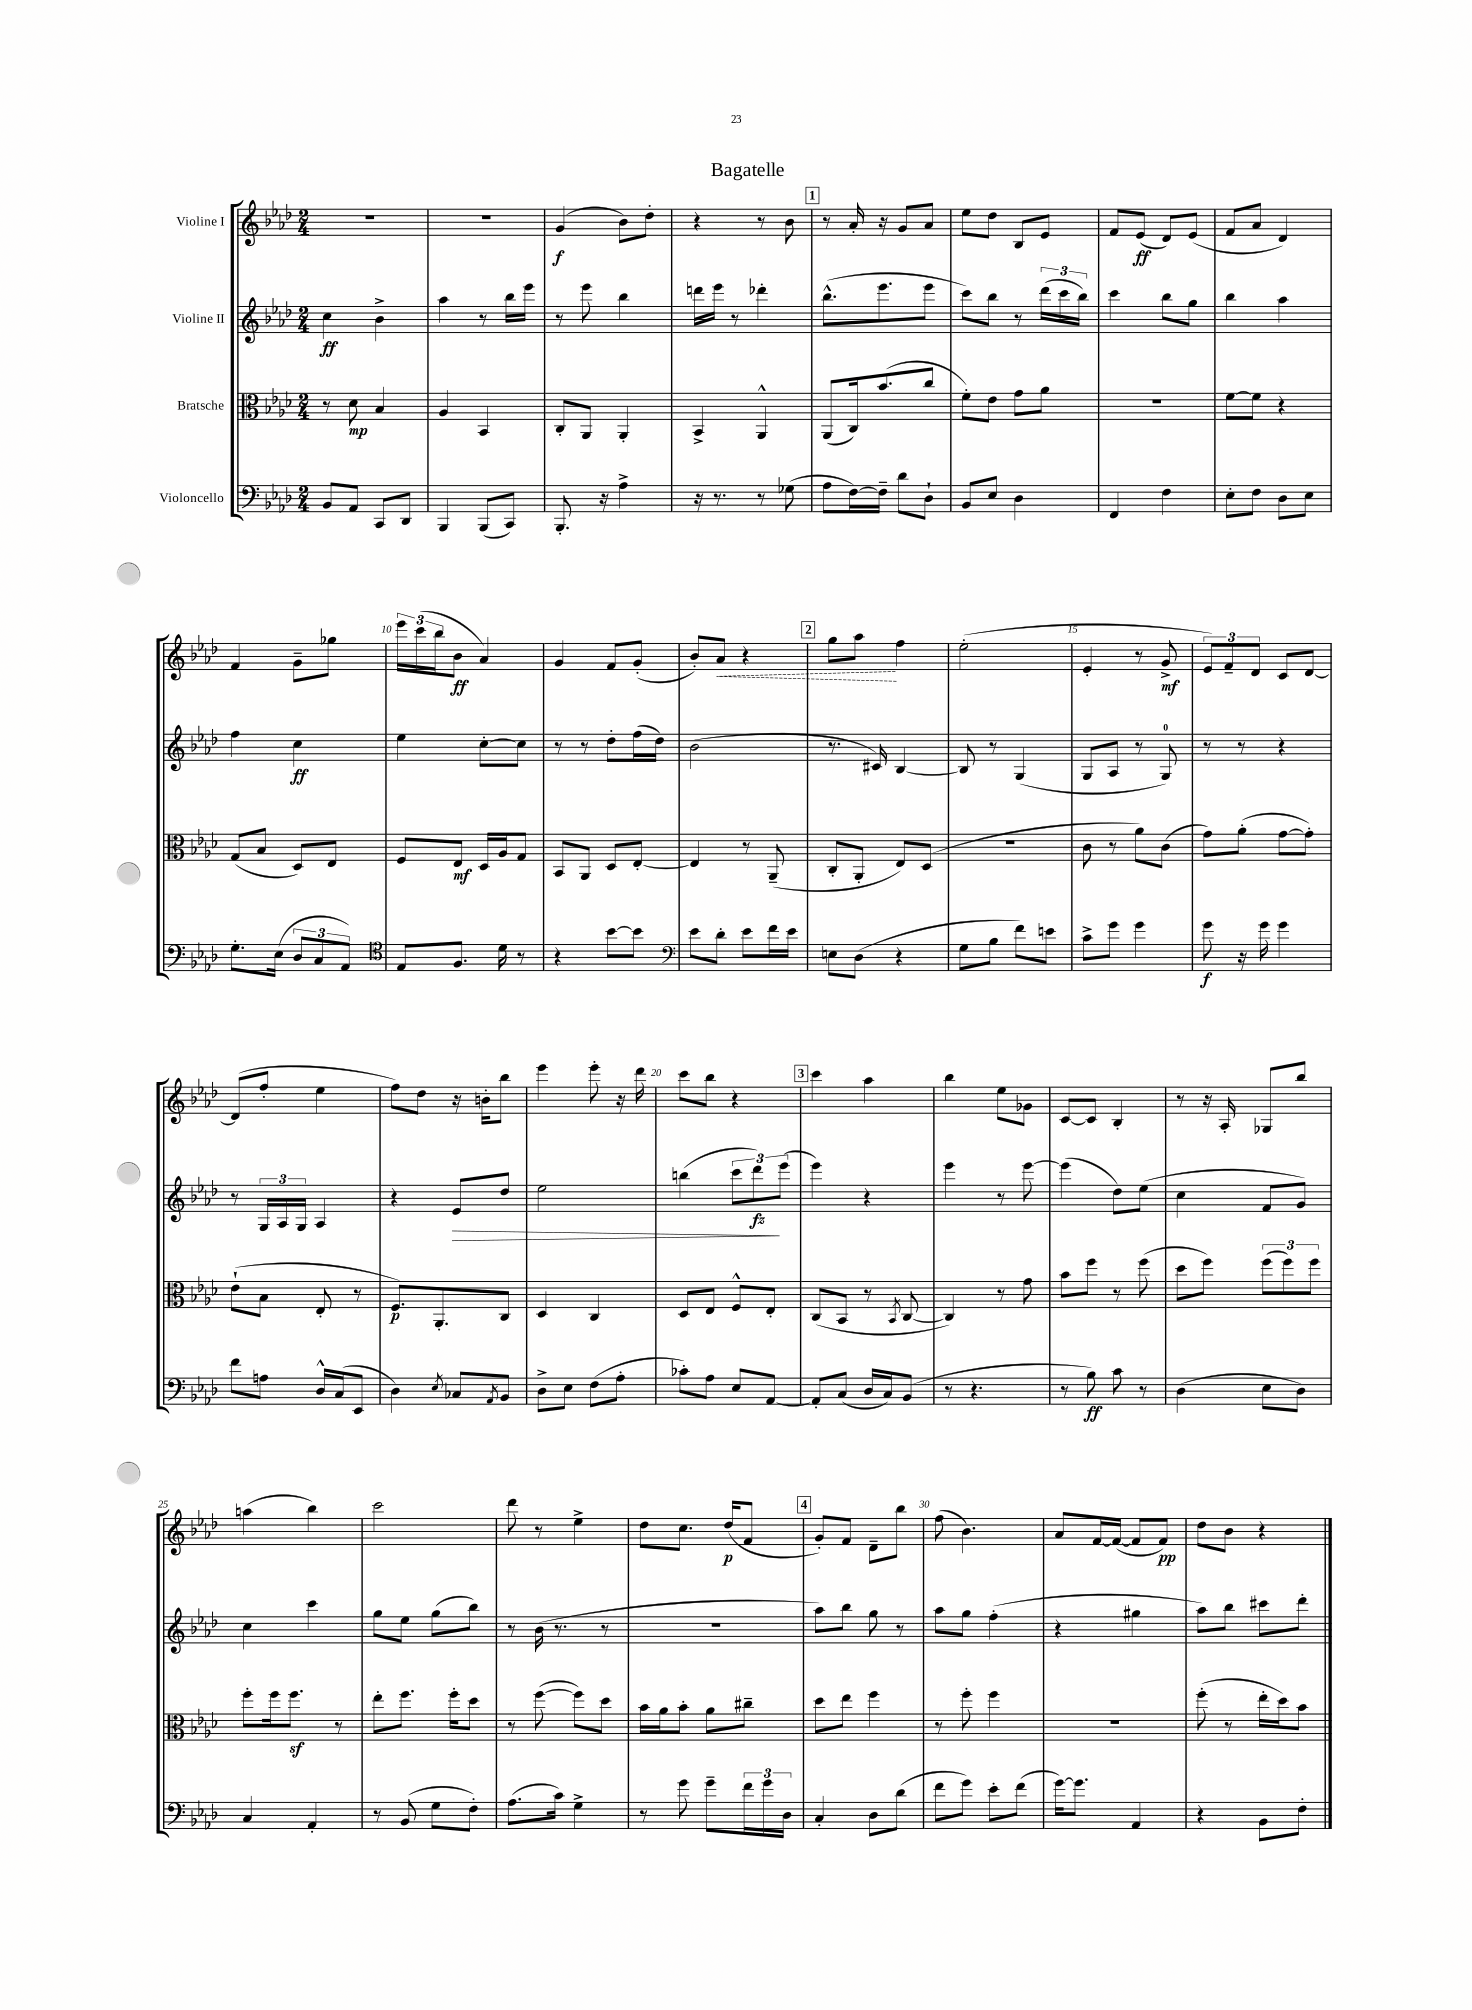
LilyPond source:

\header { title = "Bagatelle" }
<<
\new StaffGroup <<
\new Staff = "s0" \with { instrumentName = "Violine I" } {
    \clef treble \key aes \major \numericTimeSignature \time 2/4
    r2 |
    R2 |
    g'4\f( bes'8) des''8-. |
    r4 r8 bes'8 |
    \mark \markup { \box "1" } r8 aes'16-. r16 g'8 aes'8 |
    ees''8 des''8 bes8 ees'8 |
    f'8 ees'8\ff( des'8) ees'8( |
    f'8 aes'8 des'4) |
    f'4 g'8-- ges''8 |
    \tuplet 3/2 { ees'''16 c'''16( bes''16 } bes'8\ff aes'4) |
    g'4 f'8 g'8-.( |
    bes'8-.) \once \override Hairpin.style = #'dashed-line aes'8\< r4 |
    \mark \markup { \box "2" } g''8 aes''8\! f''4 |
    ees''2-.( |
    ees'4-. r8 g'8->\mf |
    \tuplet 3/2 { ees'8) f'8-- des'8 } c'8 des'8~ |
    des'8( f''8-. ees''4 |
    f''8) des''8 r16 b'16-. bes''8 |
    ees'''4 ees'''8-. r16 des'''16 |
    c'''8 bes''8 r4 |
    \mark \markup { \box "3" } c'''4 aes''4 |
    bes''4 ees''8 ges'8 |
    c'8~ c'8 bes4-. |
    r8 r16 aes16-. ges8 bes''8 |
    a''4( bes''4) |
    c'''2 |
    des'''8 r8 ees''4-> |
    des''8 c''8. des''16\p( f'8 |
    \mark \markup { \box "4" } g'8-.) f'8 des'8-- bes''8 |
    f''8( bes'4.) |
    aes'8 f'16~ f'16~( f'8 f'8\pp) |
    des''8 bes'8 r4 \bar "|." |
}
\new Staff = "s1" \with { instrumentName = "Violine II" } {
    \clef treble \key aes \major \numericTimeSignature \time 2/4
    c''4\ff bes'4-> |
    aes''4 r8 bes''16 ees'''16 |
    r8 ees'''8 bes''4 |
    d'''16 ees'''16 r8 des'''4-. |
    \mark \markup { \box "1" } bes''8.-^( ees'''8. ees'''8 |
    c'''8) bes''8 r8 \tuplet 3/2 { des'''16( c'''16 bes''16) } |
    c'''4 bes''8 g''8 |
    bes''4 aes''4 |
    f''4 c''4\ff |
    ees''4 c''8~-. c''8 |
    r8 r8 des''8-. f''16( des''16) |
    bes'2( |
    \mark \markup { \box "2" } r8. cis'16) bes4~ |
    bes8 r8 g4( |
    g8 aes8 r8 g8-0) |
    r8 r8 r4 |
    r8 \tuplet 3/2 { g16 aes16 g16 } aes4 |
    r4 ees'8\> des''8 |
    ees''2 |
    b''4( \tuplet 3/2 { c'''8 des'''8\fz\!) ees'''8( } |
    \mark \markup { \box "3" } ees'''4) r4 |
    ees'''4 r8 ees'''8~ |
    ees'''4( des''8) ees''8( |
    c''4 f'8 g'8) |
    c''4 c'''4 |
    g''8 ees''8 g''8( bes''8) |
    r8 bes'16( r8. r8 |
    R2 |
    \mark \markup { \box "4" } aes''8) bes''8 g''8 r8 |
    aes''8 g''8 f''4-.( |
    r4 gis''4 |
    aes''8) bes''8 cis'''8 des'''8-. \bar "|." |
}
\new Staff = "s2" \with { instrumentName = "Bratsche" } {
    \clef alto \key aes \major \numericTimeSignature \time 2/4
    r8 des'8\mp bes4 |
    aes4 bes,4 |
    c8-. aes,8 aes,4-. |
    bes,4-> aes,4-^ |
    \mark \markup { \box "1" } aes,8( c16) bes'8.( c''8 |
    f'8-.) ees'8 g'8 aes'8 |
    r2 |
    f'8~ f'8 r4 |
    g8( bes8 des8) ees8 |
    f8 ees8\mf des16 aes16 g8 |
    bes,8 aes,8 des8 ees8~-. |
    ees4 r8 aes,8--( |
    \mark \markup { \box "2" } c8-. aes,8-. ees8) des8( |
    R2 |
    c'8 r8 aes'8) c'8( |
    g'8) aes'8-.( g'8~ g'8-.) |
    ees'8-!( bes8 ees8-. r8 |
    f8.\p) aes,8.-. c8 |
    des4 c4 |
    des8 ees8 f8-^ ees8-. |
    \mark \markup { \box "3" } c8( bes,8 r8 \acciaccatura { bes,8 } c8~ |
    c4) r8 g'8 |
    bes'8 f''8 r8 f''8( |
    des''8 f''8) \tuplet 3/2 { f''8( f''8) f''8 } |
    f''8-. f''16 f''8.\sf r8 |
    ees''8-. f''8. f''16-. des''8 |
    r8 f''8~( f''8) des''8 |
    bes'16 aes'16 bes'8-. aes'8 cis''8-- |
    \mark \markup { \box "4" } des''8 ees''8 f''4 |
    r8 f''8-. f''4 |
    R2 |
    f''8-.( r8 ees''16-. des''16) bes'8 \bar "|." |
}
\new Staff = "s3" \with { instrumentName = "Violoncello" } {
    \clef bass \key aes \major \numericTimeSignature \time 2/4
    bes,8 aes,8 c,8 des,8 |
    bes,,4 bes,,8( c,8) |
    bes,,8.-. r16 aes4-> |
    r16 r8. r8 ges8( |
    \mark \markup { \box "1" } aes8 f16~) f16-- des'8 des8-! |
    bes,8 ees8 des4 |
    f,4 f4 |
    ees8-. f8 des8 ees8 |
    g8.-. ees16( \tuplet 3/2 { des8 c8 aes,8) } |
    \clef tenor ees8 f8. des'16 r8 |
    r4 bes'8~ bes'8 |
    \clef bass ees'8 des'8-. ees'8 f'16 ees'16 |
    \mark \markup { \box "2" } e8 des8( r4 |
    g8 bes8 f'8) e'8 |
    c'8-> g'8 g'4 |
    g'8\f r16 g'16 g'4 |
    f'8 a8 des16-^ c16( ees,8 |
    des4) \acciaccatura { ees8 } ces8 \acciaccatura { aes,8 } bes,8 |
    des8-> ees8 f8( aes8-. |
    ces'8-.) aes8 ees8 aes,8~ |
    \mark \markup { \box "3" } aes,8-. c8( des16 c16) bes,8( |
    r8 r4. |
    r8 bes8\ff) c'8 r8 |
    des4( ees8 des8) |
    c4 aes,4-. |
    r8 bes,8( g8 f8-.) |
    aes8.( c'16) g4-> |
    r8 g'8 g'8-- \tuplet 3/2 { f'16 g'16 des16 } |
    \mark \markup { \box "4" } c4-. des8 des'8( |
    f'8 g'8) ees'8-. f'8( |
    g'16~) g'8. aes,4 |
    r4 bes,8 f8-. \bar "|." |
}
>>
>>
\layout { \context { \Score \override BarNumber.break-visibility = ##(#f #t #t) barNumberVisibility = #(every-nth-bar-number-visible 5) } }
